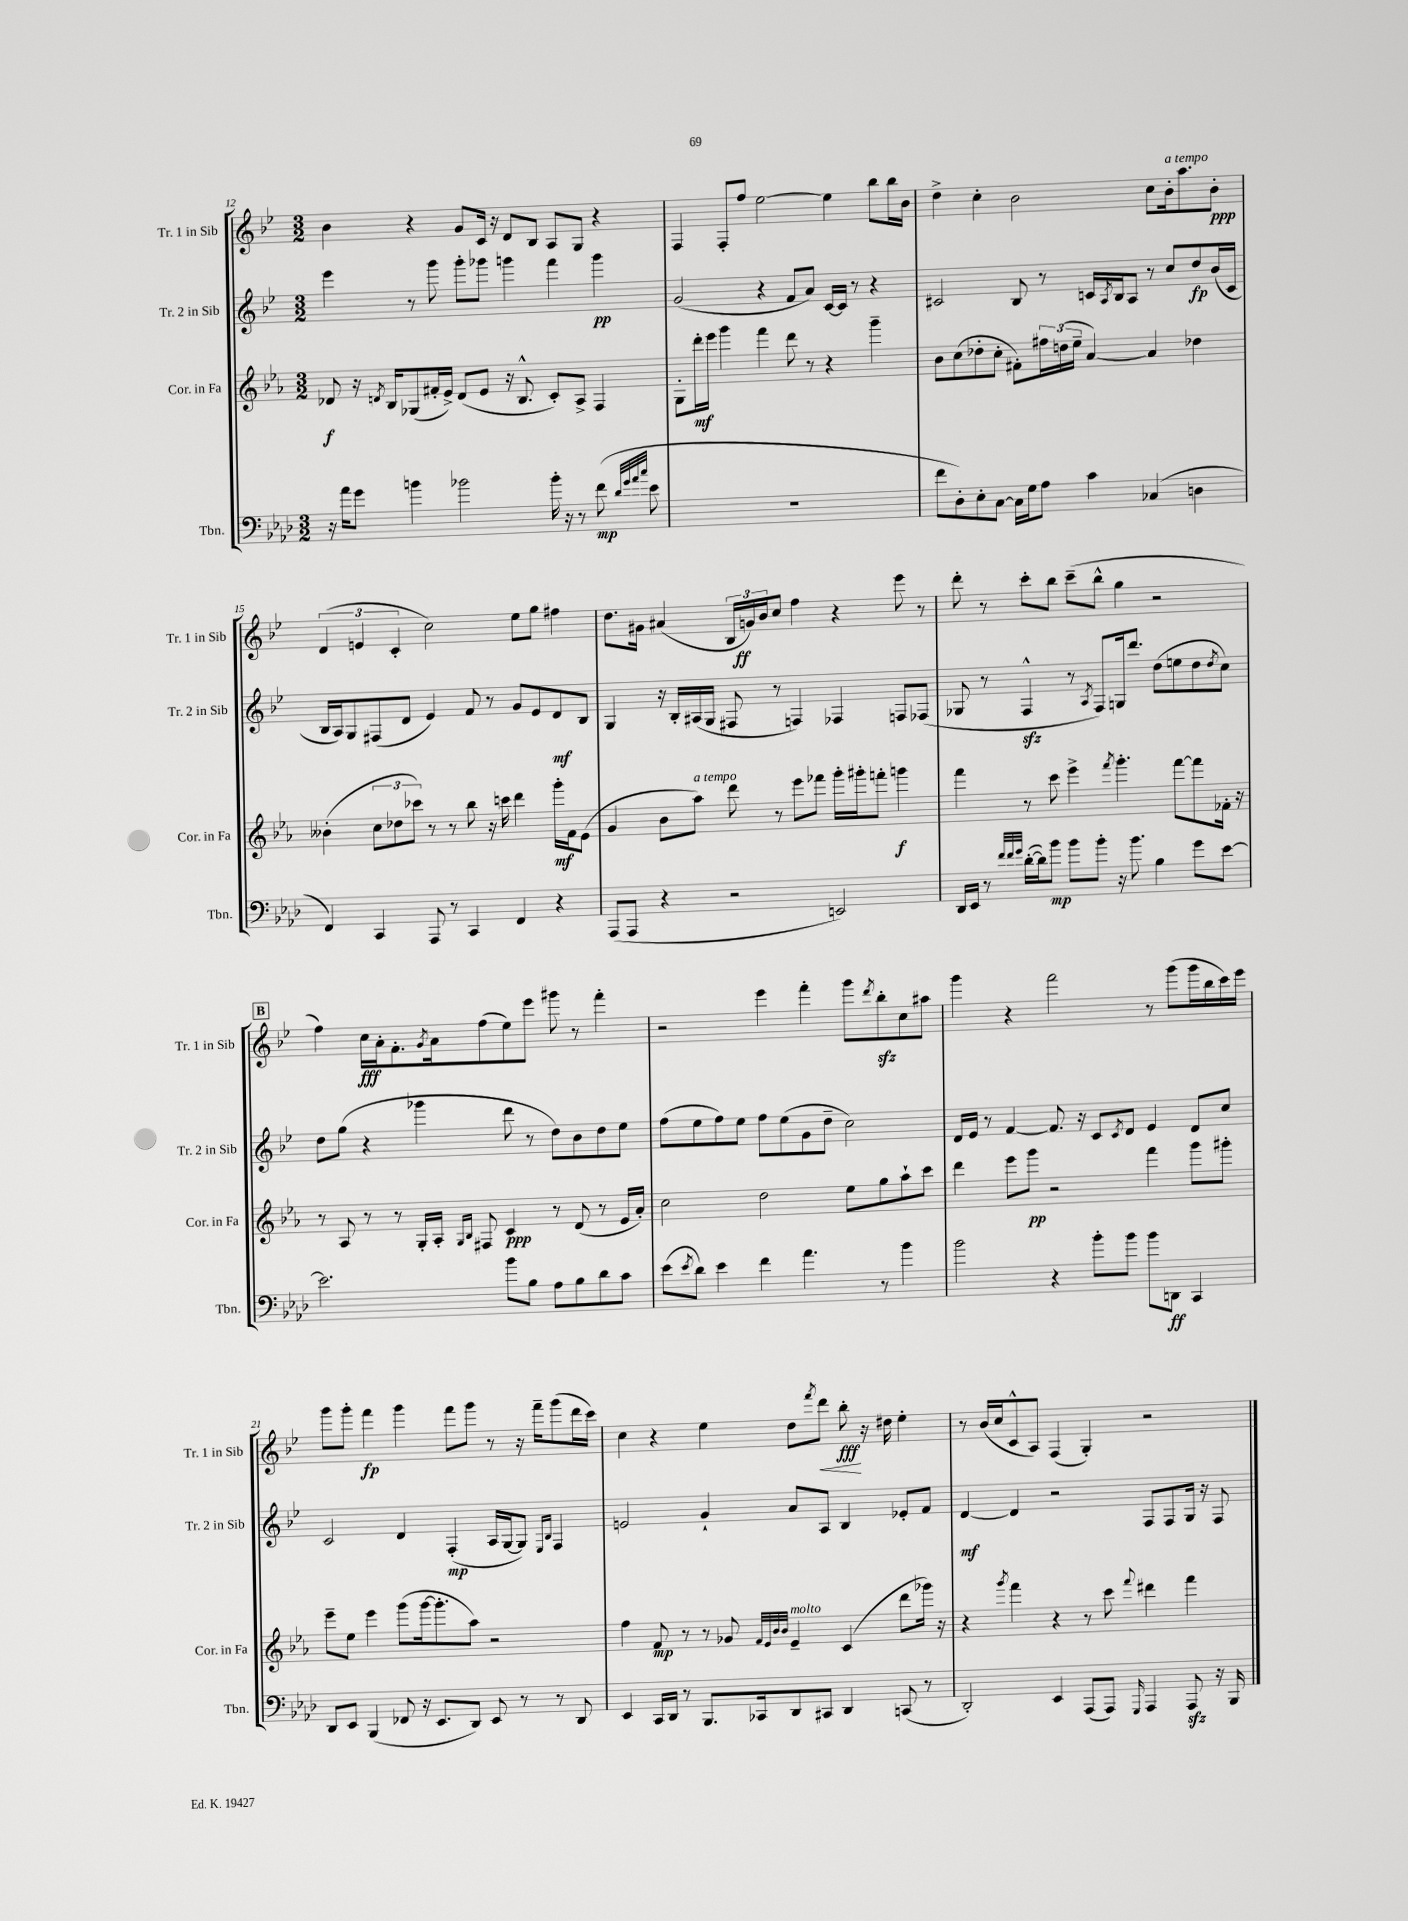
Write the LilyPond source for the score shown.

<<
\new StaffGroup <<
\new Staff = "s0" \with { instrumentName = "Tr. 1 in Sib" shortInstrumentName = "Tr. 1 in Sib" } {
    \clef treble \key bes \major \numericTimeSignature \time 3/2
    bes'4 r4 g'8 c'16 r16 d'8 bes8 a8 g8 r4 |
    f4 f8-. f''8 ees''2~ ees''4 bes''8 bes''16 bes'16 |
    d''4-> c''4-. bes'2 c''8 bes'16-.^\markup { \italic "a tempo" } a''8. bes'8-.\ppp |
    \tuplet 3/2 { d'4( e'4 c'4-. } c''2) ees''8 g''8 fis''4 |
    d''8. gis'16 ais'4( \tuplet 3/2 { bes16 g'16\ff) bes'16 } c''8 f''4 r4 ees'''8 r8 |
    d'''8-. r8 c'''8-. bes''8 c'''8--( bes''8-^ g''4 r2 |
    \mark \markup { \box "B" } f''4) c''16\fff a'16-. f'8.-. \acciaccatura { g'8 } a'16 f''8( ees''8) ees'''8 gis'''8 r8 f'''4-. |
    r2 ees'''4 f'''4-. g'''8 \acciaccatura { d'''8 } bes''8-.\sfz c''8 ais''8 |
    g'''4 r4 f'''2 r8 g'''8( g'''16 bes''16 c'''16) ees'''16 |
    g'''8 g'''8-. f'''4\fp g'''4 f'''8 g'''8 r8 r16 f'''16-- g'''8( d'''16 c'''16) |
    c''4 r4 ees''4 d''8 \acciaccatura { f'''8 } d'''8\< bes''8-.\fff\! r16 dis''16 ees''4-. |
    r8 bes'16( c''16 c'8-^ a8) f4( g4-.) r2 \bar "|." |
}
\new Staff = "s1" \with { instrumentName = "Tr. 2 in Sib" shortInstrumentName = "Tr. 2 in Sib" } {
    \clef treble \key bes \major \numericTimeSignature \time 3/2
    ees'''4 r8 g'''8 g'''8-. ges'''8 g'''4 f'''4 g'''4\pp |
    g'2( r4 f'8 a'8) c'16~ c'16 r8 r4 |
    cis'2 bes8 r8 c'16 \acciaccatura { a8 } bes16 a8 r8 c''8 d''8\fp bes'16( c'16 |
    bes16 a16) g8 fis8( d'8 ees'4) f'8 r8 g'8 ees'8 d'8\mf bes8 |
    g4 r16 bes16-. ais16( g16 fis8 r8 f4) fes4 f8 fes8( |
    ges8 r8 f4-^\sfz r8 \acciaccatura { a8 } f8) g16 d'''8. d''8( e''8 d''8 \acciaccatura { d''8 } c''8) |
    \mark \markup { \box "B" } d''8 g''8( r4 ges'''4 d'''8 r8 d''8) bes'8 d''8 ees''8 |
    f''8( ees''8 f''8) ees''8 f''8 ees''8( g'8 d''8-- c''2) |
    d'16 ees'16 r8 f'4~ f'8. r16 c'8 \acciaccatura { c'8 } d'8 ees'4 d'8 c''8 |
    c'2 d'4 f4-.\mp( a16 g16~ g8) \grace { ees16 bes16 } f4 |
    e'2 g'4-! a'8 a8 bes4 ees'8-. f'8 |
    d'4~\mf d'4 r2 f8 f8 g16 r16 f8 \bar "|." |
}
\new Staff = "s2" \with { instrumentName = "Cor. in Fa" shortInstrumentName = "Cor. in Fa" } {
    \clef treble \key ees \major \numericTimeSignature \time 3/2
    des'8\f r16 \acciaccatura { d'8 } bes16 ges8( fis'16-. ees'16->) d'8( ees'8 r16 bes8.-^ c'8-.) aes8-> f4 |
    g8-. d'''16-.\mf ees'''16 g'''4 f'''4 d'''8 r8 r4 g'''4-- |
    bes'8 c''8( des''8-. c''8-. fis'8-.) \tuplet 3/2 { fis''16 d''16( ees''16-- } aes'4~) aes'4 des''4 |
    beses'4-.( \tuplet 3/2 { c''8 des''8 ces'''8) } r8 r8 bes''8 r16 c'''16 d'''4 g'''16-.\mf f'16 ees'8( |
    g'4 bes'8 aes''8^\markup { \italic "a tempo" }) d'''8 r8 ees'''8 fes'''8 g'''16-. gis'''16-. f'''8-. g'''4\f |
    f'''4 r8 c'''8 ees'''4-> \acciaccatura { f'''8 } g'''4.-. f'''8~ f'''8 fes'16-. r16 |
    \mark \markup { \box "B" } r8 aes8 r8 r8 g16-. aes16-. \grace { g16 bes16 } fis8 c'4\ppp r8 d'8( r8 ees'16 aes'16-.) |
    c''2 d''2 ees''8 g''8 aes''8-! c'''8 |
    d'''4 ees'''8 g'''8\pp r2 f'''4 g'''8 gis'''8-. |
    ees'''8-- ees''8 ees'''4 g'''8( g'''16~ g'''8.-. aes''8) r2 |
    f''4 f'8\mp r8 r8 ges'8 \grace { f'32 ees'32 bes'32 bes'32 } ees'4--^\markup { \italic "molto" } c'4( d'''8 ges'''16) r16 |
    r4 \acciaccatura { g'''8 } f'''4 r4 r8 c'''8 \appoggiatura { f'''8 } dis'''4 f'''4 \bar "|." |
}
\new Staff = "s3" \with { instrumentName = "Tbn." shortInstrumentName = "Tbn." } {
    \clef bass \key aes \major \numericTimeSignature \time 3/2
    r16 aes'16 g'8 b'4 bes'2 bes'16-. r16 r8 f'8\mp( \grace { des'32 g'32 aes'32 c''32 } ees'8 |
    R1. |
    f'8 des8-.) ees8-. c8~ c16 g16 aes8 c'4 ces4( d4 |
    f,4) c,4 aes,,8 r8 c,4 f,4 r4 |
    aes,,8( aes,,8 r4 r2 e,2) |
    des,16 ees,16 r8 \grace { f'32 f'32 g'32 } des'16~-.( des'16) bes'8\mp bes'8 bes'8-. r16 bes'8. bes4 g'8 ees'8~ |
    \mark \markup { \box "B" } ees'2. bes'8 bes8 aes8 bes8 des'8 c'8 |
    ees'8( \acciaccatura { ees'8 } des'8) ees'4 f'4 aes'4. r8 bes'4 |
    bes'2 r4 bes'8-. bes'8 bes'8 d,8\ff c,4 |
    des,8 ees,8 bes,,4( fes,8 r16 ees,8. des,8) ees,8 r8 r8 des,8 |
    ees,4 c,16 des,16 r8 bes,,8. ces,16 des,8 cis,8 des,4 c,8( r8 |
    des,2-.) ees,4 aes,,8( aes,,8) \grace { g,,16 } aes,,4 aes,,8\sfz r16 bes,,16 \bar "|." |
}
>>
>>
\layout { \context { \Score currentBarNumber = #12 } }
